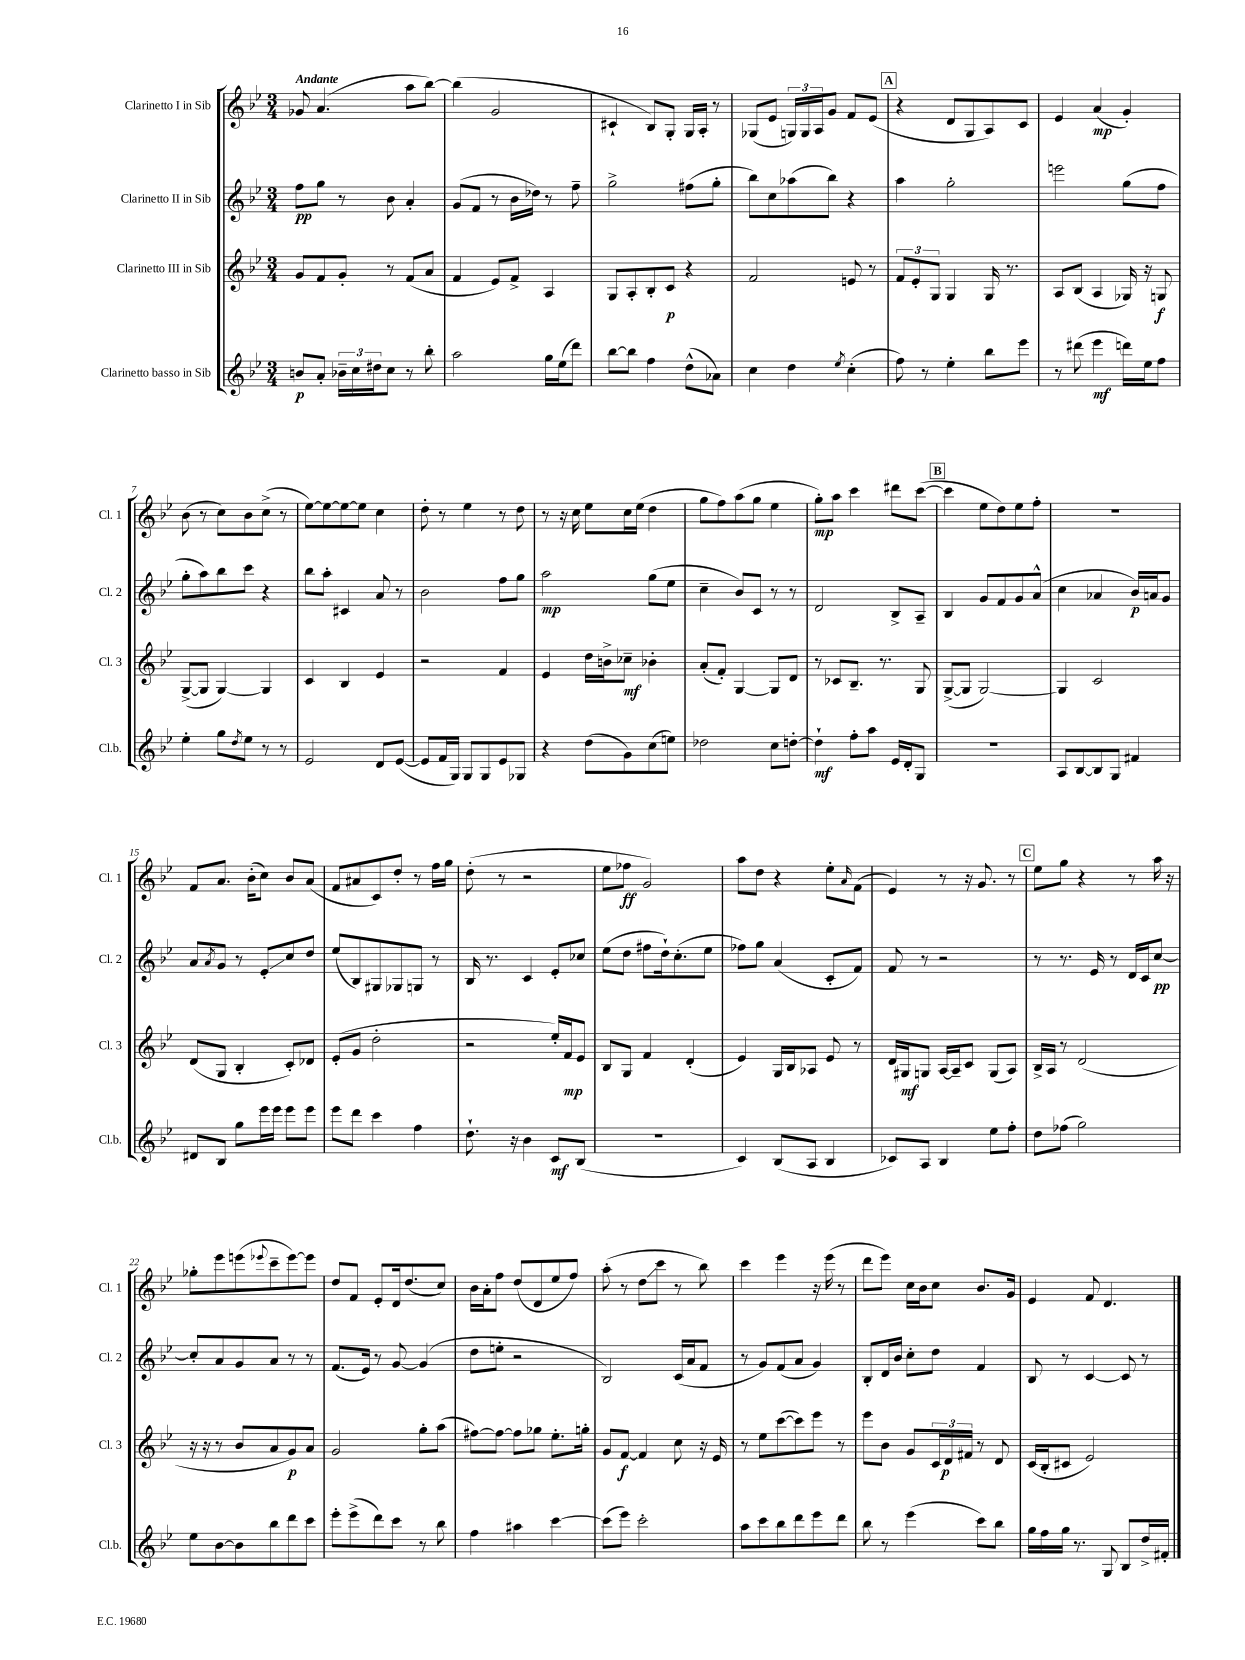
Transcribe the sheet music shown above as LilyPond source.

<<
\new StaffGroup <<
\new Staff = "s0" \with { instrumentName = "Clarinetto I in Sib" shortInstrumentName = "Cl. 1" } {
    \clef treble \key bes \major \numericTimeSignature \time 3/4 \tempo "Andante"
    ges'8 a'4.( a''8 bes''8~) |
    bes''4( g'2 |
    cis'4-! bes8) g8-. g16 a16-. r8 |
    ges8( ees'8 \tuplet 3/2 { g16) g16 a16 } g'8 f'8 ees'8( |
    \mark \markup { \box "A" } r4 d'8 g8 a8) c'8 |
    ees'4 a'4\mp( g'4-.) |
    bes'8( r8 c''8) bes'8 c''8->( r8 |
    ees''8~) ees''8~ ees''8~ ees''8 c''4 |
    d''8-. r8 ees''4 r8 d''8 |
    r8 r16 c''16 ees''8 c''16 ees''16( d''4 |
    g''8 f''8) a''8( g''8 ees''4 |
    g''8-.\mp) a''8 c'''4 dis'''8 c'''8~( |
    \mark \markup { \box "B" } c'''4 ees''8 d''8) ees''8 f''8-. |
    R2. |
    f'8 a'8. bes'16-.( c''8) bes'8 a'8( |
    f'8 ais'8 c'8) d''8-. r8 f''16 g''16 |
    d''8-.( r8 r2 |
    ees''8 fes''8\ff g'2) |
    a''8 d''8 r4 ees''8-. \grace { a'16 } f'8( |
    ees'4) r8 r16 g'8. r8 |
    \mark \markup { \box "C" } ees''8 g''8 r4 r8 a''16 r16 |
    ges''8-. ees'''8 e'''8( \appoggiatura { ees'''8 } c'''8-- ees'''8~) ees'''8 |
    d''8 f'8 ees'8-. d'16 d''8.( c''8) |
    bes'16 a'16-. f''8 d''8( d'8 ees''8 f''8) |
    a''8-.( r8 d''8\glissando c'''8 r8 bes''8) |
    c'''4 ees'''4 r16 ees'''16( r8 |
    d'''8 ees'''8) c''16 bes'16 c''8 bes'8. g'16 |
    ees'4 f'8 d'4. \bar "|." |
}
\new Staff = "s1" \with { instrumentName = "Clarinetto II in Sib" shortInstrumentName = "Cl. 2" } {
    \clef treble \key bes \major \numericTimeSignature \time 3/4
    f''8\pp g''8 r8 bes'8 a'4-. |
    g'8( f'8 r8 bes'16 des''16) r8 f''8-- |
    g''2-> fis''8( g''8-. |
    bes''8) c''8 aes''8( bes''8) r4 |
    \mark \markup { \box "A" } a''4 g''2-. |
    e'''2 g''8( f''8 |
    g''8-. a''8) bes''8 c'''8 r4 |
    bes''8 a''8-. cis'4 a'8 r8 |
    bes'2 f''8 g''8 |
    a''2\mp g''8( ees''8 |
    c''4-- bes'8) c'8 r8 r8 |
    d'2 bes8-> a8-- |
    \mark \markup { \box "B" } bes4 g'8 f'8 g'8 a'8-^( |
    c''4 aes'4 bes'16\p) a'16 g'8 |
    a'8 \acciaccatura { a'8 } g'8 r8 ees'8-.\glissando c''8 d''8 |
    ees''8( bes8) gis8 ges8 g8 r8 |
    bes16 r8. c'4 ees'8-. ces''8 |
    ees''8( d''8 fis''8 d''16-!) c''8.-.( ees''8 |
    fes''8) g''8 a'4( c'8-. f'8) |
    f'8 r8 r2 |
    \mark \markup { \box "C" } r8 r8. ees'16 r8 d'16 c'16 c''8~\pp |
    c''8-. a'8 g'8 a'8 r8 r8 |
    f'8.( ees'16) r8 g'8~ g'4( |
    d''8 e''8-. r2 |
    bes2) c'16( a'16 f'8 |
    r8 g'8) f'8( a'8 g'4) |
    bes8-. d'16 bes'16 c''8-. d''8 f'4 |
    bes8 r8 c'4~ c'8 r8 \bar "|." |
}
\new Staff = "s2" \with { instrumentName = "Clarinetto III in Sib" shortInstrumentName = "Cl. 3" } {
    \clef treble \key bes \major \numericTimeSignature \time 3/4
    g'8 f'8 g'8-. r8 f'8( a'8 |
    f'4 ees'8) f'8-> a4 |
    g8 a8-. bes8-. c'8\p r4 |
    f'2 e'8 r8 |
    \mark \markup { \box "A" } \tuplet 3/2 { f'8 ees'8-. g8 } g4 g16 r8. |
    a8 bes8( a4 ges16) r16 g8\f |
    g8~->( g8 g4~) g4 |
    c'4 bes4 ees'4 |
    r2 f'4 |
    ees'4 d''16 b'16-> ces''8--\mf bes'4-. |
    a'8-.( f'8-.) g4~ g8 d'8 |
    r8 ces'8 bes8.-- r8. g8 |
    \mark \markup { \box "B" } g8~->( g8 g2~) |
    g4 c'2 |
    d'8( g8 bes4-. c'8-.) des'8 |
    ees'8-.( g'8 d''2-. |
    r2 ees''16-.) f'16\mp ees'8 |
    bes8 g8 f'4 d'4-.( |
    ees'4) g16 bes16 aes8 ees'8 r8 |
    d'16 gis16\mf g8 a16~ a16-- c'8 g8( a8) |
    \mark \markup { \box "C" } bes16-> a16 r8 d'2( |
    r16 r16 r8 bes'8 a'8 g'8\p) a'8 |
    g'2 g''8-. a''8( |
    fis''8~) fis''8~ fis''8 ges''8 ees''8.-. g''16-. |
    g'8 f'8~\f f'4 c''8 r16 ees'16 |
    r8 ees''8 c'''8~( c'''8) ees'''8 r8 |
    ees'''8 bes'8 g'8 \tuplet 3/2 { c'16 d'16\p fis'16 } r8 d'8 |
    c'16( bes16-. cis'8 ees'2) \bar "|." |
}
\new Staff = "s3" \with { instrumentName = "Clarinetto basso in Sib" shortInstrumentName = "Cl.b." } {
    \clef treble \key bes \major \numericTimeSignature \time 3/4
    b'8\p a'8-. \tuplet 3/2 { bes'16-- c''16 dis''16 } c''8 r8 bes''8-. |
    a''2 g''16 ees''16( d'''8) |
    bes''8~ bes''8 f''4 d''8-^( aes'8) |
    c''4 d''4 \acciaccatura { ees''8 } c''4-.( |
    \mark \markup { \box "A" } f''8) r8 ees''4-. bes''8 ees'''8 |
    r8 dis'''8( ees'''4\mf d'''16) ees''16 f''8 |
    ees''4-. g''8 \acciaccatura { d''8 } ees''8 r8 r8 |
    ees'2 d'8 ees'8~( |
    ees'8 f'16 g16) g8 g8 ees'8 ges8 |
    r4 d''8( g'8) c''8( e''8) |
    des''2 c''8 d''8~-. |
    d''4-!\mf f''8-. a''8 ees'16 d'16-. g8 |
    \mark \markup { \box "B" } R2. |
    a8 bes8~ bes8 g8 fis'4 |
    dis'8 bes8 g''8 ees'''16 ees'''16 ees'''8 ees'''8 |
    ees'''8 d'''8 c'''4 f''4 |
    d''8.-! r16 bes'4 c'8\mf bes8( |
    R2. |
    c'4) bes8( a8 bes4 |
    ces'8) a8 bes4 ees''8 f''8-. |
    \mark \markup { \box "C" } d''8 fes''8( g''2) |
    ees''8 bes'8~ bes'8 bes''8 d'''8 c'''8 |
    ees'''8-. ees'''8->( d'''8) c'''8 r8 bes''8 |
    f''4 ais''4 c'''4~ |
    c'''8( ees'''8) c'''2-. |
    a''8 c'''8 bes''8 d'''8 ees'''8 d'''8 |
    bes''8 r8 ees'''4( c'''8) bes''8 |
    g''16 f''16 g''16 r8. g8 bes8 d''16-> fis'16-. \bar "|." |
}
>>
>>
